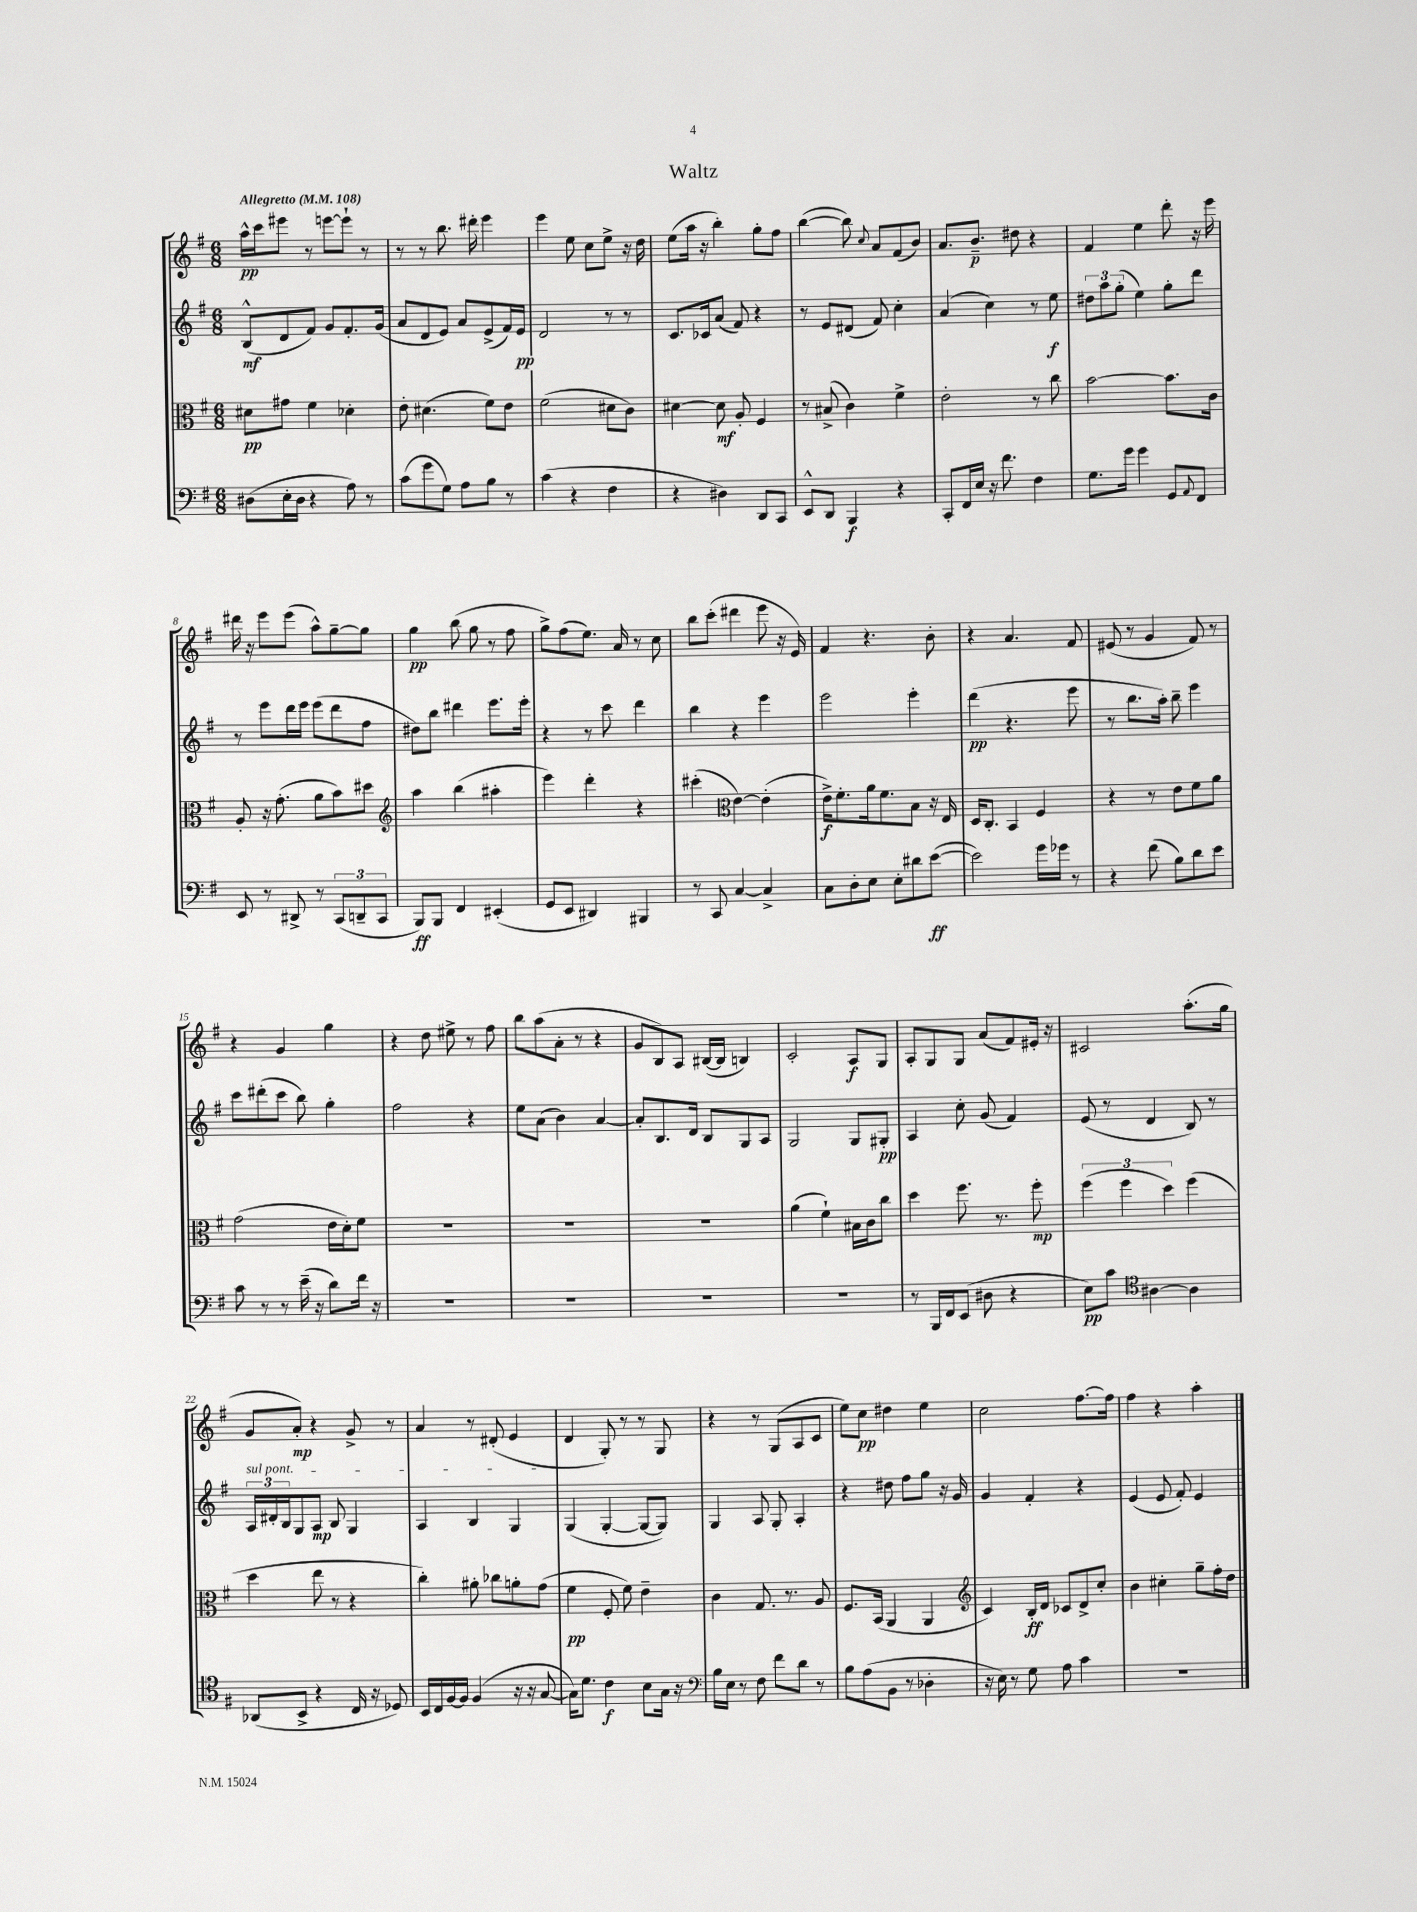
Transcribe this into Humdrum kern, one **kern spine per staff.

**kern	**kern	**kern	**kern
*staff4	*staff3	*staff2	*staff1
*clefF4	*clefC3	*clefG2	*clefG2
*k[f#]	*k[f#]	*k[f#]	*k[f#]
*M6/8	*M6/8	*M6/8	*M6/8
*MM108	*MM108	*MM108	*MM108
(8D#	8d#	(8B^^	16aa^^
.	.	.	16ccc
16E'	8g#	8d	8eee#
16D#	.	.	.
4r	4f#	8f#)	8r
.	.	8g	[8eee
8A)	4d-'	8.f#'	8eee`]
8r	.	.	8r
.	.	(16g	.
=	=	=	=
(8c	8e'	8a	8r
8g	(4.d#	8d	8r
8G)	.	8e)	8.bb
8A	.	8a	.
.	.	.	16ddd#'
8B	8f#)	(8e^	4eee
8r	8e	16f#)	.
.	.	16e	.
=	=	=	=
(4c	(2f#	2d	4eee
4r	.	.	8ee
.	.	.	8cc
4F#	8d#	8r	8ee^
.	8c)	8r	16r
.	.	.	16dd
=	=	=	=
4r	[4d#	8.c	(8ee
.	.	.	16aa
.	.	16c-	16r
4D#)	8d#]	(8a	4bb')
.	8A'	8f#)	.
8DD	4F#	4r	8gg'
8CC	.	.	8ff#
=	=	=	=
8EE^^	8r	8r	([4bb
8DD	(8B#^	8e	.
4BBB	4c)	(8d#	8bb])
.	.	.	8qqcc
.	.	8f#)	8a
4r	4f#^	4cc'	(8f#
.	.	.	8b)
=	=	=	=
8CC'	2e'	(4a	8.a
16FF#	.	.	.
16E	.	.	8.b~
16r	.	4cc)	.
8.f#	.	.	.
.	.	.	8dd#
4F#	8r	8r	4r
.	8cc	8ee	.
=	=	=	=
8.G	[2b	12dd#	4f#
.	.	12aa	.
.	.	(12gg'	.
16g	.	.	.
4g	.	4ee)	4ee
8GG	8.b]	8gg'	8ddd'
8qqAA	.	.	.
8FF#	.	8ddd	16r
.	16c	.	16eee
=	=	=	=
8EE	8A'	8r	16ddd#
.	.	.	16r
8r	16r	8eee	8eee
.	(8.g'	.	.
8DD#^	.	16ddd	(8eee
.	.	16eee	.
8r	8a	(8eee	8aa^^)
(12CC	8b)	8ddd	[8gg~
12DD~	.	.	.
.	8dd#	8ff#	8gg]
12CC	.	.	.
=	=	=	=
*	*clefG2	*	*
8BBB)	4aa	8dd#)	4gg
8BBB	.	8bb	.
4FF#	(4bb	4ddd#	(8bb
.	.	.	8gg
(4EE#'	4aa#'	8.eee	8r
.	.	.	8ff#
.	.	16eee'	.
=	=	=	=
8GG	4eee)	4r	8gg^)
8EE	.	.	(8ff#
4DD#)	4ddd'	8r	8.ee)
.	.	8ccc	.
.	.	.	16a
4BBB#	4r	4ddd	8r
.	.	.	8cc
=	=	=	=
8r	(4ccc#'	4bb	8bb
8CC	.	.	(8ccc'
*	*clefC3	*	*
[4C	[4e)	4r	4ddd#
4C^]	(4e']	4eee	8eee
.	.	.	16r
.	.	.	16e)
=	=	=	=
8C	16e^)	2eee	4f#
.	8.f#'	.	.
8D'	.	.	.
8E	16a	.	4.r
.	8.f#	.	.
8E'	.	.	.
8d#	8B	4eee'	.
([8e	16r	.	8b'
.	16E	.	.
=	=	=	=
2e])	16D	(4ddd	4r
.	8.C'	.	.
.	4BB	4.r	4.a
16g	4F#	.	.
16g-	.	.	.
8r	.	8eee	8f#
=	=	=	=
4r	4r	8r	(8e#
.	.	8.bb	8r
(8f#	8r	.	4g
.	.	16aa')	.
8B)	8e	8bb~	.
8d	8f#	4eee	8f#)
8e	8a	.	8r
=	=	=	=
8c	(2g	8ccc	4r
8r	.	(8ddd#'	.
8r	.	8ccc	4g
(16e~	.	8bb)	.
16r	.	.	.
8d)	16e	4gg'	4gg
.	16d')	.	.
16f#	8f#	.	.
16r	.	.	.
=	=	=	=
2.r	2.r	2ff#	4r
.	.	.	8dd
.	.	.	8ee#^
.	.	4r	8r
.	.	.	8ff#
=	=	=	=
2.r	2.r	8ee	8bb
.	.	(8a	(8aa
.	.	4b)	8a'
.	.	.	8r
.	.	[4a	4r
=	=	=	=
2.r	2.r	8a']	8g
.	.	8.B	8B)
.	.	.	8A
.	.	16d	.
.	.	8B	([16B#
.	.	.	16B#]
.	.	8G	4B)
.	.	8A	.
=	=	=	=
2.r	(4a	2G	2c'
.	4f#`)	.	.
.	16B#	8G	8A
.	16c	.	.
.	8cc	8G#'	8G
=	=	=	=
8r	4dd	4A	8A'
16BBB	.	.	8G
16FF#	.	.	.
(8EE	8.ff#	8cc'	8G
8D#	.	(8g	(8a
.	8.r	.	.
4r	.	4f#)	8f#)
.	8ff#'	.	16e#'
.	.	.	16r
=	=	=	=
8E)	(6ff#	(8e	2c#
8c	.	8r	.
.	6ff#	.	.
*clefC4	*	*	*
[4A#	.	4d	.
.	6dd)	.	.
4A#]	(4ff#	8B)	(8.aa'
.	.	8r	.
.	.	.	16gg
=	=	=	=
(8AA-	4dd	24A	8g
.	.	24d#'	.
.	.	24B	.
8BB^	.	8G	8a')
4r	8ee	8A	4r
.	8r	8B	.
16C	4r	4G	8g^
16r	.	.	.
8D-)	.	.	8r
=	=	=	=
16BB	4cc')	4A	4a
16C	.	.	.
[16F#	.	.	.
16F#]	.	.	.
(4F#	8a#'	4B	8r
.	8cc-	.	(8d#'
16r	8a'	4G	4e
16r	.	.	.
[8G	(8g	.	.
=	=	=	=
16G])	4f#	(4G	4d
8.d	.	.	.
4c	8F#'	[4G'	8G')
.	8f#)	.	8r
8B	4e~	8G_	8r
16G	.	8G])	8G
16r	.	.	.
=	=	=	=
*clefF4	*	*	*
16B	4c	4G	4r
16E	.	.	.
8r	.	.	.
8F#	8.G	8A	8r
8f#	.	8G'	(8G
.	8.r	.	.
8d	.	4A'	8A
8r	8A	.	8c
=	=	=	=
8B	8.F#	4r	8ee)
(8A	.	.	8cc
.	(16BB	.	.
8BB	4AA	8dd#	4dd#
8r	.	8ff#	.
4D-'	4AA	8gg	4ee
.	.	16r	.
.	.	16g	.
=	=	=	=
*	*clefG2	*	*
16r	4c)	4g	2cc
16E)	.	.	.
8r	.	.	.
8G	16B'	4f#'	.
.	16d	.	.
8A	8c-	.	.
4c	8d^	4r	[8.ff#
.	8cc'	.	.
.	.	.	16ff#]
=	=	=	=
2.r	4b	(4e	4ff#
.	4cc#'	8e	4r
.	.	8f#')	.
.	8gg~	4e	4aa'
.	16ff#'	.	.
.	16dd	.	.
==	==	==	==
*-	*-	*-	*-
